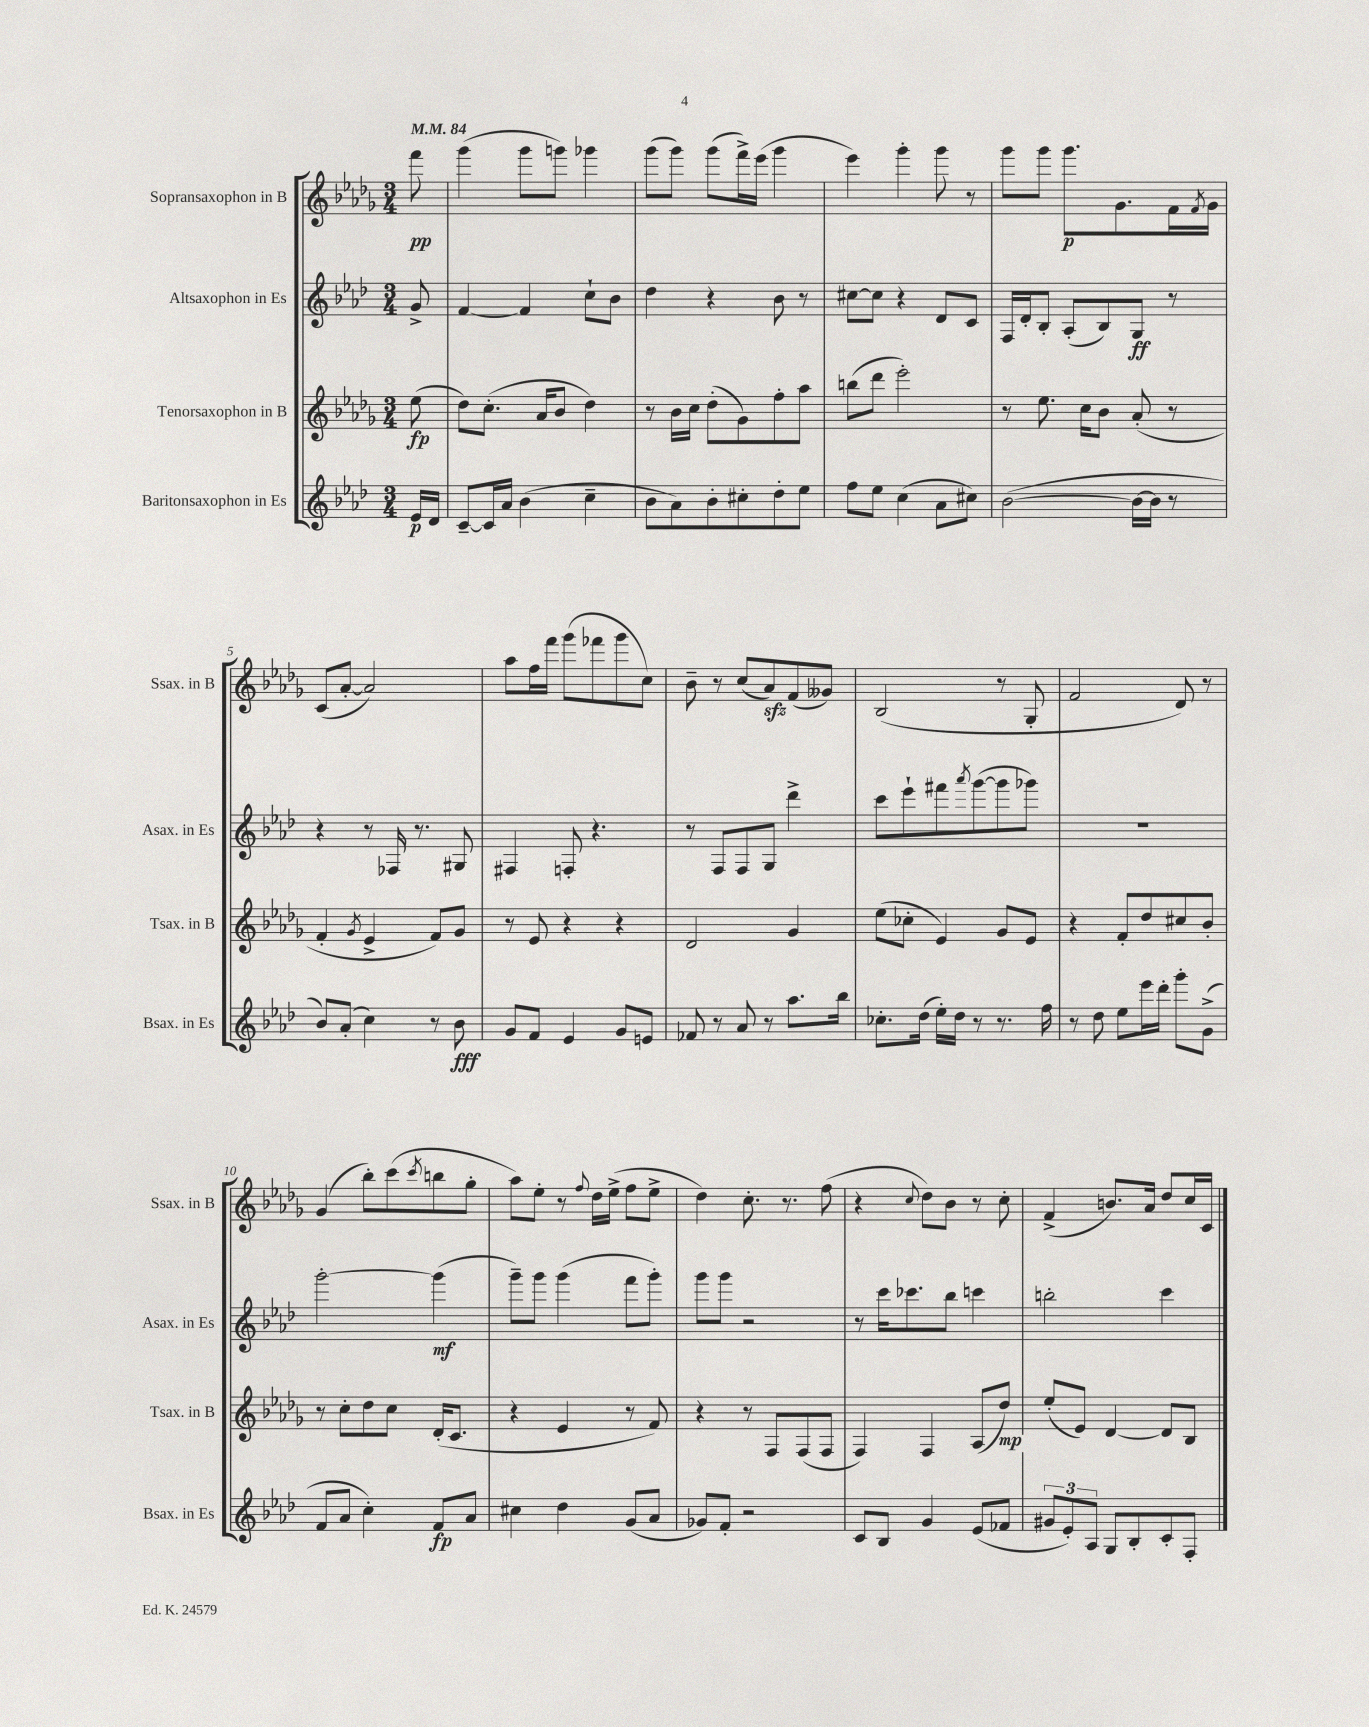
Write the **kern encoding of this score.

**kern	**dynam	**kern	**dynam	**kern	**dynam	**kern	**dynam
*part4	*part4	*part3	*part3	*part2	*part2	*part1	*part1
*staff4	*staff4	*staff3	*staff3	*staff2	*staff2	*staff1	*staff1
*I"Baritonsaxophon in Es	*	*I"Tenorsaxophon in B	*	*I"Altsaxophon in Es	*	*I"Sopransaxophon in B	*
*I'Bsax. in Es	*	*I'Tsax. in B	*	*I'Asax. in Es	*	*I'Ssax. in B	*
*clefG2	*	*clefG2	*	*clefG2	*	*clefG2	*
*k[b-e-a-d-]	*	*k[b-e-a-d-g-]	*	*k[b-e-a-d-]	*	*k[b-e-a-d-g-]	*
*M3/4	*	*M3/4	*	*M3/4	*	*M3/4	*
*MM84	*	*MM84	*	*MM84	*	*MM84	*
=	=	=	=	=	=	=	=
16e-/LL	p	(8ee-\	fp	8g^/	.	8fff\	pp
16d-/JJ	.	.	.	.	.	.	.
=1	=1	=1	=1	=1	=1	=1	=1
[8c~/L	.	8dd-\L)	.	[4f/	.	(4ggg-\	.
16c/L]	.	(8.cc'\J	.	.	.	.	.
16a-/JJ	.	.	.	.	.	.	.
(4b-\	.	.	.	4f/]	.	8ggg-\L	.
.	.	16a-/KL	.	.	.	.	.
.	.	8b-/J	.	.	.	8gggn\J)	.
4cc~\	.	4dd-\)	.	8cc`\L	.	4ggg-X\	.
.	.	.	.	8b-\J	.	.	.
=2	=2	=2	=2	=2	=2	=2	=2
8b-\L	.	8r	.	4dd-\	.	(8ggg-\L	.
8a-\)	.	16b-\LL	.	.	.	8ggg-\J)	.
.	.	16cc\JJ	.	.	.	.	.
8b-'\	.	(8dd-'\L	.	4r	.	(8ggg-\L	.
8cc#X'\	.	8g-\)	.	.	.	16fff^\L)	.
.	.	.	.	.	.	(16eee-\JJ	.
8dd-'\	.	8ff'\	.	8b-\	.	4ggg-\	.
8ee-\J	.	8aa-\J	.	8r	.	.	.
=3	=3	=3	=3	=3	=3	=3	=3
8ff\L	.	(8bbn\L	.	[8cc#X\L	.	4eee-\)	.
8ee-\J	.	8ddd-\J	.	8cc#\J]	.	.	.
(4cc\	.	2eee-'\)	.	4r	.	4ggg-'\	.
8a-\L	.	.	.	8d-/L	.	8ggg-\	.
8cc#X\J)	.	.	.	8c/J	.	8r	.
=4	=4	=4	=4	=4	=4	=4	=4
([2b-\	.	8r	.	16F/LL	.	8ggg-\L	.
.	.	.	.	16d-'/J	.	.	.
.	.	8.ee-\	.	8B-'/J	.	8ggg-\J	.
.	.	.	.	(8A-'/L	.	8.ggg-\L	p
.	.	16cc\KL	.	.	.	.	.
.	.	8b-\J	.	8B-/)	.	.	.
.	.	.	.	.	.	8.g-\	.
16b-\LL_	.	(8a-'/	.	8G/J	ff	.	.
16b-\JJ]	.	.	.	.	.	.	.
8r	.	8r	.	8r	.	16f\L	.
.	.	.	.	.	.	8qf/	.
.	.	.	.	.	.	16g-\JJ	.
!!LO:LB:g=z
=5	=5	=5	=5	=5	=5	=5	=5
8b-/L)	.	4f'/	.	4r	.	(8c/L	.
(8a-'/J	.	.	.	.	.	[8a-'/J	.
.	.	8qg-/	.	.	.	.	.
4cc\)	.	4e-^/	.	8r	.	2a-/])	.
.	.	.	.	16F-X/	.	.	.
.	.	.	.	8.r	.	.	.
8r	.	8f/L)	.	.	.	.	.
8b-\	fff	8g-/J	.	8G#X/	.	.	.
=6	=6	=6	=6	=6	=6	=6	=6
8g/L	.	8r	.	4F#X/	.	8aa-\L	.
8f/J	.	8e-/	.	.	.	16ff\L	.
.	.	.	.	.	.	16fff\JJ	.
4e-/	.	4r	.	8Fn'/	.	(8ggg-\L	.
.	.	.	.	4.r	.	8fff-X\	.
8g/L	.	4r	.	.	.	8ggg-\	.
8en/J	.	.	.	.	.	8cc\J)	.
=7	=7	=7	=7	=7	=7	=7	=7
8f-X/	.	2d-/	.	8r	.	8b-~\	.
8r	.	.	.	8F/L	.	8r	.
8a-/	.	.	.	8F/	.	(8cc/L	.
8r	.	.	.	8G/J	.	8a-zz/)	.
8.aa-\L	.	4g-/	.	4ddd-^\	.	(8f/	.
.	.	.	.	.	.	8g--X/J)	.
16bb-\Jk	.	.	.	.	.	.	.
=8	=8	=8	=8	=8	=8	=8	=8
8.cc-X'\L	.	(8ee-\L	.	8ccc\L	.	(2B-/	.
.	.	8cc-X'\J	.	8eee-`\	.	.	.
(16dd-\Jk	.	.	.	.	.	.	.
16ee-'\LL)	.	4e-/)	.	8fff#X\	.	.	.
16dd-\JJ	.	.	.	.	.	.	.
.	.	.	.	8qaaa-/	.	.	.
8r	.	.	.	([8ggg\	.	.	.
8.r	.	8g-/L	.	8ggg\]	.	8r	.
.	.	8e-/J	.	8ggg-X\J)	.	8G-'/	.
16ff\	.	.	.	.	.	.	.
=9	=9	=9	=9	=9	=9	=9	=9
8r	.	4r	.	2.r	.	2f/	.
8dd-\	.	.	.	.	.	.	.
8ee-\L	.	8f'/L	.	.	.	.	.
16eee-\L	.	8dd-/	.	.	.	.	.
16ddd-'\JJ	.	.	.	.	.	.	.
8ggg'\L	.	8cc#X/	.	.	.	8d-/)	.
(8g^\J	.	8b-'/J	.	.	.	8r	.
!!LO:LB:g=z
=10	=10	=10	=10	=10	=10	=10	=10
8f/L	.	8r	.	[2ggg'\	.	(4g-/	.
8a-/J	.	8cc'\L	.	.	.	.	.
4cc'\)	.	8dd-\	.	.	.	8bb-'\L)	.
.	.	8cc\J	.	.	.	(8ccc\	.
.	.	.	.	.	.	8qccc/	.
8f/L	fp	(16d-'/KL	.	(4ggg\]	mf	8bbn\	.
.	.	8.c/J	.	.	.	.	.
8a-/J	.	.	.	.	.	8gg-'\J	.
=11	=11	=11	=11	=11	=11	=11	=11
4cc#X\	.	4r	.	8ggg~\L)	.	8aa-\L)	.
.	.	.	.	8ggg\J	.	8ee-'\J	.
4dd-\	.	4e-/	.	(4ggg\	.	8r	.
.	.	.	.	.	.	8qqff/	.
.	.	.	.	.	.	16dd-\LL	.
.	.	.	.	.	.	(16ee-^\JJ	.
(8g/L	.	8r	.	8fff\L	.	8ff\L	.
8a-/J	.	8f/)	.	8ggg'\J)	.	8ee-^\J	.
=12	=12	=12	=12	=12	=12	=12	=12
8g-X/L)	.	4r	.	8ggg\L	.	4dd-\)	.
8f'/J	.	.	.	8ggg\J	.	.	.
2r	.	8r	.	2r	.	8.cc'\	.
.	.	8F/L	.	.	.	.	.
.	.	.	.	.	.	8.r	.
.	.	(8F/	.	.	.	.	.
.	.	8F/J	.	.	.	(8ff\	.
=13	=13	=13	=13	=13	=13	=13	=13
8c/L	.	4F/)	.	8r	.	4r	.
8B-/J	.	.	.	16ccc\KL	.	.	.
.	.	.	.	8.ccc-X\	.	.	.
.	.	.	.	.	.	8qqcc/	.
4g/	.	4F/	.	.	.	8dd-\L)	.
.	.	.	.	8bb-\J	.	8b-\J	.
(8e-/L	.	(8A-/L	.	4cccn\	.	8r	.
8f-X/J	.	8dd-/J)	mp	.	.	8cc'\	.
=14	=14	=14	=14	=14	=14	=14	=14
12g#X/L	.	(8ee-'/L	.	2bbn'\	.	(4f^/	.
12e-'/)	.	.	.	.	.	.	.
.	.	8e-/J)	.	.	.	.	.
12A-/J	.	.	.	.	.	.	.
8G/L	.	[4d-/	.	.	.	8.bn/L)	.
8B-'/	.	.	.	.	.	.	.
.	.	.	.	.	.	16a-/Jk	.
8c'/	.	8d-/L]	.	4ccc\	.	8dd-/L	.
8F'/J	.	8B-/J	.	.	.	16cc/L	.
.	.	.	.	.	.	16c/JJ	.
==	==	==	==	==	==	==	==
*-	*-	*-	*-	*-	*-	*-	*-
